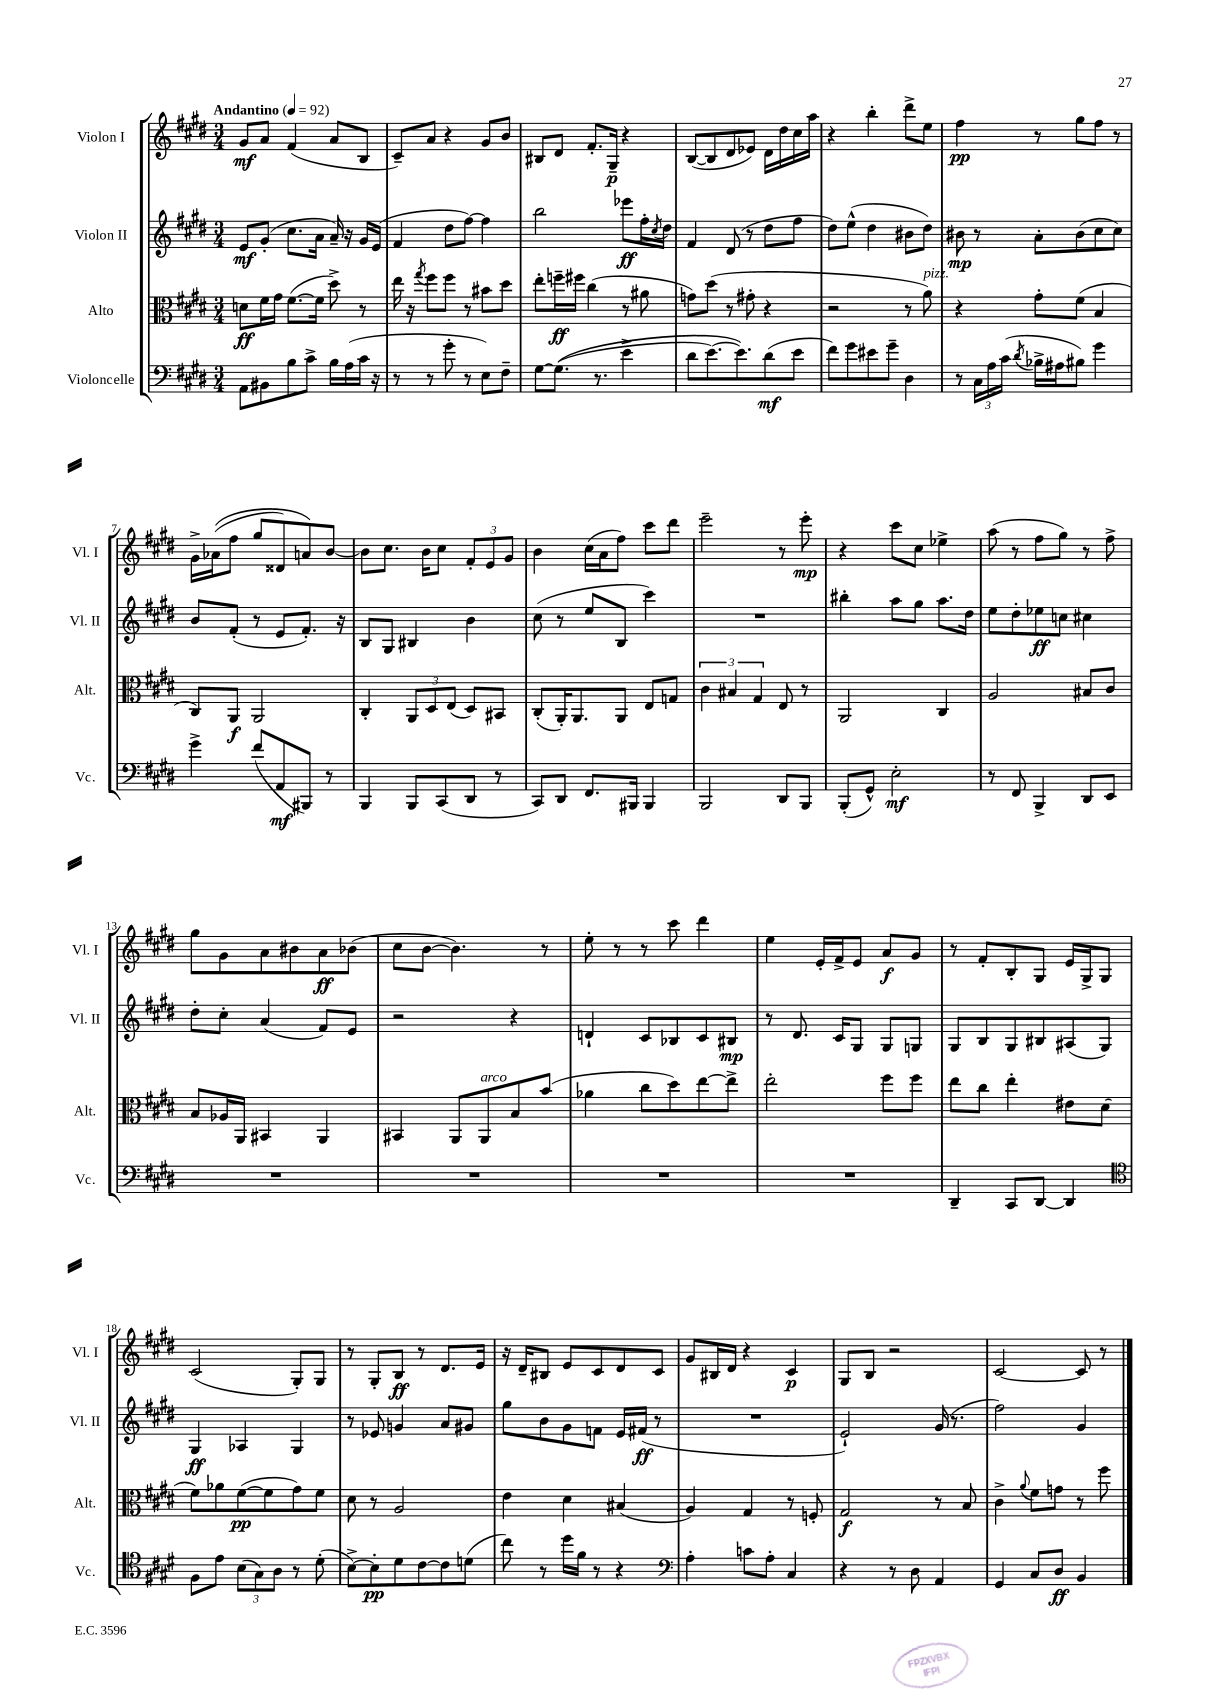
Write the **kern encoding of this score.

**kern	**dynam	**kern	**dynam	**kern	**dynam	**kern	**dynam
*part4	*part4	*part3	*part3	*part2	*part2	*part1	*part1
*staff4	*staff4	*staff3	*staff3	*staff2	*staff2	*staff1	*staff1
*I"Violoncelle	*	*I"Alto	*	*I"Violon II	*	*I"Violon I	*
*I'Vc.	*	*I'Alt.	*	*I'Vl. II	*	*I'Vl. I	*
*clefF4	*	*clefC3	*	*clefG2	*	*clefG2	*
*k[f#c#g#d#]	*	*k[f#c#g#d#]	*	*k[f#c#g#d#]	*	*k[f#c#g#d#]	*
*M3/4	*	*M3/4	*	*M3/4	*	*M3/4	*
*MM92	*	*MM92	*	*MM92	*	*MM92	*
=1	=1	=1	=1	=1	=1	=1	=1
!	!	!	!	!	!	!LO:TX:a:B:t=Andantino	!
8AA\L	.	8dn\L	ff	8e/L	mf	8g#/L	mf
8BB#X\	.	16f#\L	.	(8g#'/J	.	8a/J	.
.	.	16g#\JJ	.	.	.	.	.
8B\	.	([8.f#\L	.	8.cc#\L	.	(4f#/	.
8c#^\J	.	.	.	.	.	.	.
.	.	16f#\Jk]	.	16a\Jk	.	.	.
16B\LL	.	8dd#^\)	.	16a~/)	.	8a/L	.
(16A\	.	.	.	16r	.	.	.
16c#\JJ	.	8r	.	16g#/LL	.	8B/J	.
16r	.	.	.	(16e/JJ	.	.	.
=2	=2	=2	=2	=2	=2	=2	=2
8r	.	16ee\	.	4f#/	.	8c#~/L)	.
.	.	16r	.	.	.	.	.
.	.	8qgg#/	.	.	.	.	.
8r	.	8ff#\L	.	.	.	8a/J	.
8g#'\	.	8ff#\J	.	8dd#\L	.	4r	.
8r	.	8r	.	[8ff#\J)	.	.	.
8E\L)	.	8b#X\L	.	4ff#\]	.	8g#/L	.
8F#~\J	.	8dd#\J	.	.	.	8b/J	.
=3	=3	=3	=3	=3	=3	=3	=3
[8G#\L	.	8ee'\L	.	2bb\	.	8B#X/L	.
((8.G#\J]	.	16ffn~\L	ff	.	.	8d#/J	.
.	.	16ff#X\JJ	.	.	.	.	.
.	.	(4cc#\	.	.	.	8.f#'/L	.
8.r	.	.	.	.	.	.	.
.	.	.	.	.	.	16G#~/Jk	p
4e^\	.	8r	.	8eee-X\L	ff	4r	.
.	.	8a#X\	.	16ff#'\L	.	.	.
.	.	.	.	8qcc#/	.	.	.
.	.	.	.	16dd#\JJ	.	.	.
=4	=4	=4	=4	=4	=4	=4	=4
8d#\L	.	8gn\L)	.	4f#/	.	([8B/L	.
[8.e\)	.	(8dd#\J	.	.	.	8B/]	.
.	.	8r	.	(8d#/	.	8d#/	.
8.e\])	.	.	.	.	.	.	.
.	.	8g#X'\	.	8r	.	8e-X/J)	.
(8d#\	mf	4r	.	8dd#\L	.	16d#\LL	.
.	.	.	.	.	.	16dd#\	.
8e\J	.	.	.	8ff#\J	.	16cc#\	.
.	.	.	.	.	.	16aa\JJ	.
=5	=5	=5	=5	=5	=5	=5	=5
8f#\L)	.	2r	.	8dd#\L)	.	4r	.
8g#\	.	.	.	(8ee^^\J	.	.	.
8e#X\	.	.	.	4dd#\	.	4bb'\	.
8g#~\J	.	.	.	.	.	.	.
4D#\	.	8r	.	8b#X\L	.	8ddd#^\L	.
!	!	!LO:TX:a:i:t=pizz.	!	!	!	!	!
.	.	8a\)	.	8dd#\J)	.	8ee\J	.
=6	=6	=6	=6	=6	=6	=6	=6
8r	.	4r	.	8b#X\	mp	4ff#\	pp
24C#\LL	.	.	.	8r	.	.	.
24A\	.	.	.	.	.	.	.
(24c#\JJ	.	.	.	.	.	.	.
8qd#/	.	.	.	.	.	.	.
16B-X^\LL	.	8g#'\L	.	8a'\L	.	8r	.
16A#X\J	.	.	.	.	.	.	.
8B#X\J)	.	(8f#\J	.	(8b#\	.	8gg#\L	.
4g#\	.	4B/	.	8cc#\	.	8ff#\J	.
.	.	.	.	8cc#\J)	.	8r	.
!!LO:LB:g=z
=7	=7	=7	=7	=7	=7	=7	=7
4g#^\	.	8C#/L)	.	8b/L	.	16g#^\LL	.
.	.	.	.	.	.	((16a-X\J	.
.	.	8AA/J	f	(8f#'/J	.	8ff#\J	.
(8f#/L	.	2AA/	.	8r	.	8gg#/L	.
8AA/	mf	.	.	8e/L	.	8d##X/)	.
8BBB#X/J)	.	.	.	8.f#'/J)	.	8an/)	.
8r	.	.	.	.	.	[8b/J	.
.	.	.	.	16r	.	.	.
=8	=8	=8	=8	=8	=8	=8	=8
4BBB/	.	4C#'/	.	8B/L	.	8b\L]	.
.	.	.	.	8G#/J	.	8.cc#\J	.
8BBB/L	.	12AA/L	.	4B#X/	.	.	.
.	.	.	.	.	.	16b\KL	.
.	.	12D#/	.	.	.	.	.
(8CC#/	.	.	.	.	.	8cc#\J	.
.	.	(12E/J	.	.	.	.	.
8DD#/J	.	8D#/L)	.	4b\	.	12f#'/L	.
.	.	.	.	.	.	12e/	.
8r	.	8BB#X/J	.	.	.	.	.
.	.	.	.	.	.	12g#/J	.
=9	=9	=9	=9	=9	=9	=9	=9
8CC#/L)	.	(8C#'/L	.	(8cc#\	.	4b\	.
8DD#/J	.	16AA'/K)	.	8r	.	.	.
.	.	8.AA/	.	.	.	.	.
8.FF#/L	.	.	.	8ee/L	.	(16cc#\LL	.
.	.	.	.	.	.	16a\J	.
.	.	8AA/J	.	8B/J	.	8ff#\J)	.
16BBB#X/Jk	.	.	.	.	.	.	.
4BBB#/	.	8E/L	.	4ccc#\)	.	8ccc#\L	.
.	.	8Gn/J	.	.	.	8ddd#\J	.
=10	=10	=10	=10	=10	=10	=10	=10
2BBB/	.	6c#\	.	2.r	.	2eee~\	.
.	.	6B#X/	.	.	.	.	.
.	.	6G#/	.	.	.	.	.
8DD#/L	.	8E/	.	.	.	8r	.
8BBB/J	.	8r	.	.	.	8eee'\	mp
=11	=11	=11	=11	=11	=11	=11	=11
(8BBB'/L	.	2AA/	.	4bb#X'\	.	4r	.
8GG#^^/J)	.	.	.	.	.	.	.
2E'\	mf	.	.	8aa\L	.	8ccc#\L	.
.	.	.	.	8gg#\J	.	8cc#\J	.
.	.	4C#/	.	8.aa\L	.	4ee-X^\	.
.	.	.	.	16dd#\Jk	.	.	.
=12	=12	=12	=12	=12	=12	=12	=12
8r	.	2A/	.	8ee\L	.	(8aa\	.
8FF#/	.	.	.	8dd#'\	.	8r	.
4BBB^/	.	.	.	8ee-X\	ff	8ff#\L	.
.	.	.	.	8ccn\J	.	8gg#\J)	.
8DD#/L	.	8B#X/L	.	4cc#X\	.	8r	.
8EE/J	.	8c#/J	.	.	.	8ff#^\	.
!!LO:LB:g=z
=13	=13	=13	=13	=13	=13	=13	=13
2.r	.	8B/L	.	8dd#'\L	.	8gg#\L	.
.	.	16A-X/L	.	8cc#'\J	.	8g#\	.
.	.	16AA/JJ	.	.	.	.	.
.	.	4BB#X/	.	(4a/	.	8a\	.
.	.	.	.	.	.	8b#X\	.
.	.	4AA/	.	8f#/L)	.	8a\	ff
.	.	.	.	8e/J	.	(8b-X\J	.
=14	=14	=14	=14	=14	=14	=14	=14
2.r	.	4BB#X/	.	2r	.	8cc#\L	.
.	.	.	.	.	.	[8b\J	.
.	.	8AA/L	.	.	.	4.b\])	.
!	!	!LO:TX:a:i:t=arco	!	!	!	!	!
.	.	8AA/	.	.	.	.	.
.	.	8B/	.	4r	.	.	.
.	.	(8b/J	.	.	.	8r	.
=15	=15	=15	=15	=15	=15	=15	=15
2.r	.	4a-X\	.	4dn`/	.	8ee'\	.
.	.	.	.	.	.	8r	.
.	.	8cc#\L	.	8c#/L	.	8r	.
.	.	8dd#\)	.	8B-X/	.	8ccc#\	.
.	.	[8ee\	.	8c#/	.	4ddd#\	.
.	.	8ee^\J]	.	8B#X/J	mp	.	.
=16	=16	=16	=16	=16	=16	=16	=16
2.r	.	2ee'\	.	8r	.	4ee\	.
.	.	.	.	8.d#/	.	.	.
.	.	.	.	.	.	16e'/LL	.
.	.	.	.	16c#/KL	.	16f#^/J	.
.	.	.	.	8G#/J	.	8e/J	.
.	.	8ff#\L	.	8G#/L	.	8a/L	f
.	.	8ff#\J	.	8Gn/J	.	8g#/J	.
=17	=17	=17	=17	=17	=17	=17	=17
4DD#~/	.	8ee\L	.	8G#/L	.	8r	.
.	.	8cc#\J	.	8B/	.	8f#'/L	.
8CC#/L	.	4ee'\	.	8G#/	.	8B'/	.
[8DD#/J	.	.	.	8B#X/	.	8G#/J	.
4DD#/]	.	8e#X\L	.	(8A#X/	.	16e/LL	.
.	.	.	.	.	.	16G#^/J	.
.	.	(8d#\J	.	8G#/J)	.	8G#/J	.
!!LO:LB:g=z
=18	=18	=18	=18	=18	=18	=18	=18
*clefC4	*	*	*	*	*	*	*
8F#\L	.	8f#\L)	.	4G#/	ff	(2c#/	.
8e\J	.	8a-X\	.	.	.	.	.
(12B\L	.	([8f#\	pp	4A-X/	.	.	.
12G#\)	.	.	.	.	.	.	.
.	.	8f#\]	.	.	.	.	.
12A\J	.	.	.	.	.	.	.
8r	.	8g#\)	.	4G#/	.	8G#'/L)	.
(8d#'\	.	8f#\J	.	.	.	8G#/J	.
=19	=19	=19	=19	=19	=19	=19	=19
[8B^\L)	.	8d#\	.	8r	.	8r	.
8B'\]	pp	8r	.	8e-X/	.	8G#'/L	.
8d#\	.	2A/	.	4gn/	.	8B/J	ff
[8c#\	.	.	.	.	.	8r	.
8c#\]	.	.	.	8a/L	.	8.d#/L	.
(8dn\J	.	.	.	8g#X/J	.	.	.
.	.	.	.	.	.	16e/Jk	.
=20	=20	=20	=20	=20	=20	=20	=20
8cc#\)	.	4e\	.	8gg#\L	.	16r	.
.	.	.	.	.	.	16d#~/KL	.
8r	.	.	.	8b\	.	8B#X/J	.
16dd#\LL	.	4d#\	.	8g#\	.	8e/L	.
16f#\JJ	.	.	.	.	.	.	.
8r	.	.	.	8fn\J	.	8c#/	.
4r	.	(4B#X/	.	16e/LL	.	8d#/	.
.	.	.	.	(16f#X/JJ	ff	.	.
.	.	.	.	8r	.	8c#/J	.
=21	=21	=21	=21	=21	=21	=21	=21
*clefF4	*	*	*	*	*	*	*
4A'\	.	4A/)	.	2.r	.	8g#/L	.
.	.	.	.	.	.	16B#X/L	.
.	.	.	.	.	.	16d#/JJ	.
8cn\L	.	4G#/	.	.	.	4r	.
8A'\J	.	.	.	.	.	.	.
4C#/	.	8r	.	.	.	4c#/	p
.	.	8Fn'/	.	.	.	.	.
=22	=22	=22	=22	=22	=22	=22	=22
4r	.	2G#/	f	2e`/)	.	8G#/L	.
.	.	.	.	.	.	8B/J	.
8r	.	.	.	.	.	2r	.
8D#\	.	.	.	.	.	.	.
4AA/	.	8r	.	(16g#/	.	.	.
.	.	.	.	8.r	.	.	.
.	.	8B/	.	.	.	.	.
=23	=23	=23	=23	=23	=23	=23	=23
4GG#/	.	4c#^\	.	2ff#\)	.	[2c#/	.
.	.	8qqa/	.	.	.	.	.
8C#/L	.	8f#\L	.	.	.	.	.
8D#/J	ff	8gn\J	.	.	.	.	.
4BB/	.	8r	.	4g#/	.	8c#/]	.
.	.	8ff#\	.	.	.	8r	.
==	==	==	==	==	==	==	==
*-	*-	*-	*-	*-	*-	*-	*-
